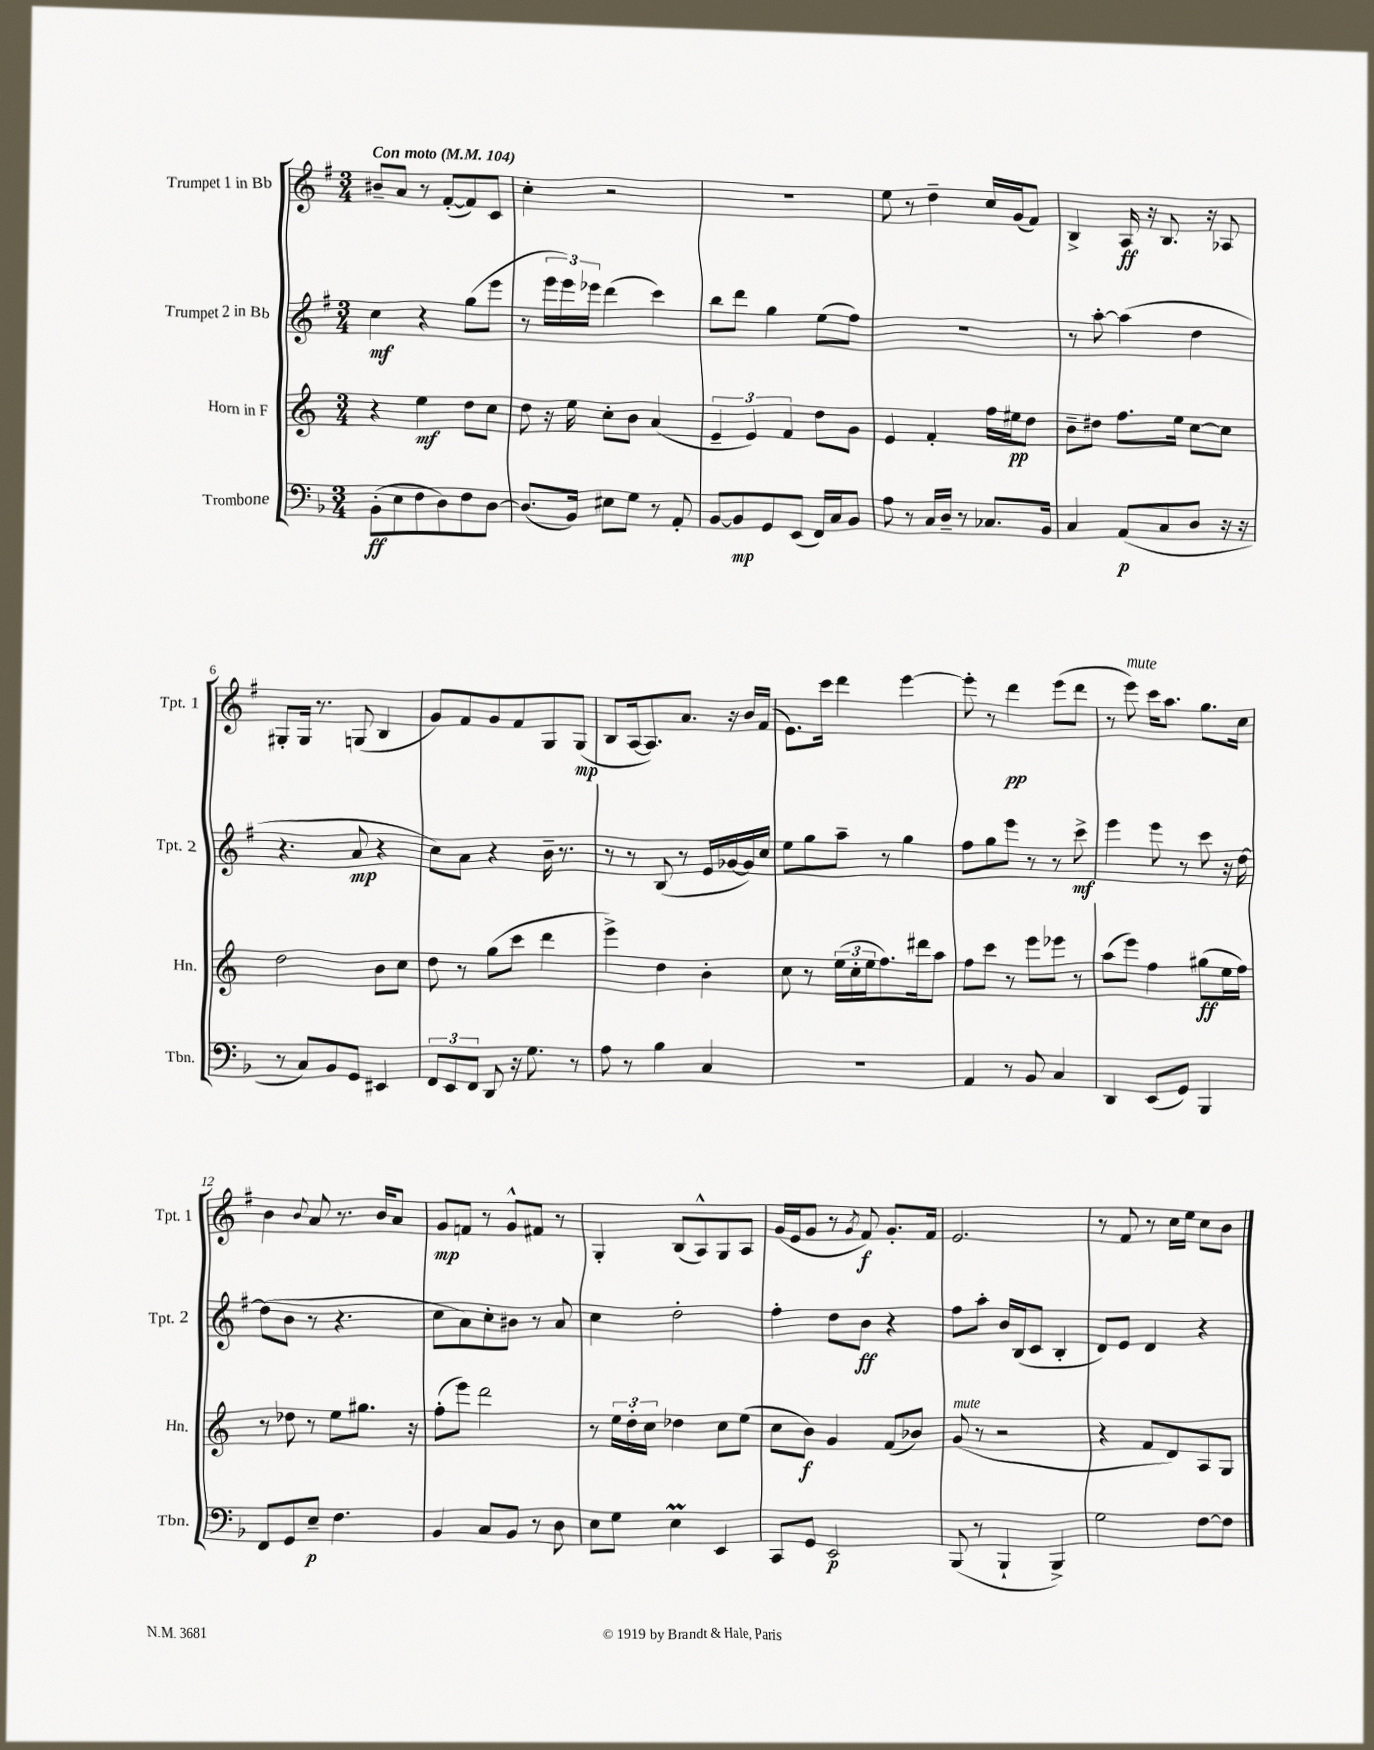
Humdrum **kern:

**kern	**dynam	**kern	**dynam	**kern	**dynam	**kern	**dynam
*part4	*part4	*part3	*part3	*part2	*part2	*part1	*part1
*staff4	*staff4	*staff3	*staff3	*staff2	*staff2	*staff1	*staff1
*I"Trombone	*	*I"Horn in F	*	*I"Trumpet 2 in Bb	*	*I"Trumpet 1 in Bb	*
*I'Tbn.	*	*I'Hn.	*	*I'Tpt. 2	*	*I'Tpt. 1	*
*clefF4	*	*clefG2	*	*clefG2	*	*clefG2	*
*k[b-]	*	*k[]	*	*k[f#]	*	*k[f#]	*
*M3/4	*	*M3/4	*	*M3/4	*	*M3/4	*
*MM104	*	*MM104	*	*MM104	*	*MM104	*
=1	=1	=1	=1	=1	=1	=1	=1
!	!	!	!	!	!	!LO:TX:a:B:t=Con moto	!
(8BB-'\L	ff	4r	.	4cc\	mf	8b#X~/L	.
8E\	.	.	.	.	.	8a/J	.
8F\	.	4ee\	mf	4r	.	8r	.
8D\)	.	.	.	.	.	([8f#'/L	.
8F\	.	8dd\L	.	(8gg\L	.	8f#/])	.
[8D\J	.	8cc\J	.	8eee\J	.	8c/J	.
=2	=2	=2	=2	=2	=2	=2	=2
(8.D/L]	.	8dd\	.	8r	.	4cc'\	.
.	.	16r	.	24eee\LL	.	.	.
.	.	.	.	24eee\)	.	.	.
16BB-/Jk)	.	16ee\	.	.	.	.	.
.	.	.	.	24eee-X\JJ	.	.	.
8E#X\L	.	8cc'\L	.	(4ddd\	.	2r	.
8G\J	.	8b\J	.	.	.	.	.
8r	.	(4a/	.	4ccc\)	.	.	.
8AA'/	.	.	.	.	.	.	.
=3	=3	=3	=3	=3	=3	=3	=3
[8BB-/L	.	6e~/	.	8bb\L	.	2.r	.
8BB-/]	mp	.	.	8ddd\J	.	.	.
.	.	6e/)	.	.	.	.	.
8GG/	.	.	.	4gg\	.	.	.
.	.	6f/	.	.	.	.	.
(8EE/J	.	.	.	.	.	.	.
16FF/LL)	.	8dd\L	.	(8ee\L	.	.	.
16C/J	.	.	.	.	.	.	.
8BB-/J	.	8g\J	.	8ff#\J)	.	.	.
=4	=4	=4	=4	=4	=4	=4	=4
8A\	.	4e/	.	2.r	.	8ee\	.
8r	.	.	.	.	.	8r	.
16C/LL	.	4f'/	.	.	.	4dd~\	.
16D~/JJ	.	.	.	.	.	.	.
8r	.	.	.	.	.	.	.
8.C-X/L	.	16ff\LL	.	.	.	16cc/LL	.
.	.	16ee#X\J	pp	.	.	(16g/J	.
.	.	8dd\J	.	.	.	8f#/J)	.
16BB-/Jk	.	.	.	.	.	.	.
=5	=5	=5	=5	=5	=5	=5	=5
4C/	.	8b~\L	.	8r	.	4B^/	.
.	.	8dd#X\J	.	[8aa'\	.	.	.
(8AA/L	p	8.ff\L	.	(4aa\]	.	16A/	ff
.	.	.	.	.	.	16r	.
8C/	.	.	.	.	.	8.B/	.
.	.	16ee\Jk	.	.	.	.	.
8D/J	.	[8cc\L	.	4dd\	.	.	.
.	.	.	.	.	.	16r	.
16r	.	8cc\J]	.	.	.	8A-X/	.
16r	.	.	.	.	.	.	.
!!LO:LB:g=z
=6	=6	=6	=6	=6	=6	=6	=6
8r	.	2dd\	.	4.r	.	8G#X'/L	.
8C/L)	.	.	.	.	.	16G#/Jk	.
.	.	.	.	.	.	8.r	.
8BB-/	.	.	.	.	.	.	.
8GG/J	.	.	.	8a/	mp	(8Gn/	.
4EE#X/	.	8b\L	.	4r	.	4B/	.
.	.	8cc\J	.	.	.	.	.
=7	=7	=7	=7	=7	=7	=7	=7
12FF/L	.	8dd\	.	8cc\L)	.	8g/L)	.
12EE/	.	.	.	.	.	.	.
.	.	8r	.	8a\J	.	8f#/	.
12FF/J	.	.	.	.	.	.	.
8DD/	.	(8gg\L	.	4r	.	8g/	.
16r	.	8ccc\J	.	.	.	8f#/	.
8.G\	.	.	.	.	.	.	.
.	.	4ddd\	.	16b~\	.	8G/	.
.	.	.	.	8.r	.	.	.
8r	.	.	.	.	.	(8G/J	mp
=8	=8	=8	=8	=8	=8	=8	=8
8A\	.	4eee^\)	.	8r	.	8B/L	.
8r	.	.	.	8r	.	[16A/k	.
.	.	.	.	.	.	8.A/])	.
4B-\	.	4dd\	.	(8B/	.	.	.
.	.	.	.	8r	.	8.a/J	.
4C/	.	4b'\	.	16e/LL	.	.	.
.	.	.	.	[16g-X/	.	16r	.
.	.	.	.	16g-/])	.	16b/LL	.
.	.	.	.	16cc/JJ	.	(16f#/JJ	.
=9	=9	=9	=9	=9	=9	=9	=9
2.r	.	8cc\	.	8ee\L	.	8.e\L)	.
.	.	8r	.	8gg\	.	.	.
.	.	.	.	.	.	16ccc\Jk	.
.	.	(24ee\LL	.	8aa~\J	.	4ddd\	.
.	.	24cc'\	.	.	.	.	.
.	.	24ee\J	.	.	.	.	.
.	.	8.ff\)	.	8r	.	.	.
.	.	.	.	4gg\	.	[4eee\	.
.	.	16ddd#X\k	.	.	.	.	.
.	.	8aa\J	.	.	.	.	.
=10	=10	=10	=10	=10	=10	=10	=10
4AA/	.	8ff\L	.	8ff#\L	.	8eee'\]	.
.	.	8ccc\J	.	8gg\	.	8r	.
8r	.	8r	.	8eee\J	.	4ddd\	pp
8BB-/	.	8eee\L	.	8r	.	.	.
4C/	.	8eee-X\J	.	8r	.	(8eee\L	.
.	.	8r	.	8ccc^\	mf	8ddd\J	.
=11	=11	=11	=11	=11	=11	=11	=11
4DD/	.	(8aa\L	.	4eee\	.	8r	.
!	!	!	!	!	!	!LO:TX:a:i:t=mute	!
.	.	8eee\J)	.	.	.	8eee\)	.
(8EE/L	.	4ff\	.	8eee\	.	16ccc\KL	.
.	.	.	.	.	.	8.aa\J	.
8GG/J)	.	.	.	8r	.	.	.
4BBB-/	.	(8gg#X\L	ff	8ccc\	.	8.gg\L	.
.	.	16ee\L	.	16r	.	.	.
.	.	16ff\JJ)	.	[16dd\	.	16cc\Jk	.
!!LO:LB:g=z
=12	=12	=12	=12	=12	=12	=12	=12
8FF/L	.	8r	.	(8dd\L]	.	4b\	.
8GG/	.	8dd-X\	.	8b\J	.	.	.
.	.	.	.	.	.	8qqb/	.
8E~/J	p	8r	.	8r	.	8a/	.
4.F\	.	8ee\L	.	4.r	.	8.r	.
.	.	8.gg#X\J	.	.	.	.	.
.	.	.	.	.	.	16b/KL	.
.	.	.	.	.	.	8a/J	.
.	.	16r	.	.	.	.	.
=13	=13	=13	=13	=13	=13	=13	=13
4BB-/	.	(8ff'\L	.	8cc\L	.	8g/L	mp
.	.	8eee\J)	.	8a\)	.	8fn/J	.
8C/L	.	2ddd\	.	8cc'\	.	8r	.
8BB-/J	.	.	.	8b#X\J	.	8g^^/L	.
8r	.	.	.	8r	.	8f#X/J	.
8D\	.	.	.	8a/	.	8r	.
=14	=14	=14	=14	=14	=14	=14	=14
8E\L	.	8r	.	4cc\	.	4G'/	.
8G\J	.	24ee\LL	.	.	.	.	.
.	.	24dd'\	.	.	.	.	.
.	.	24cc\JJ	.	.	.	.	.
4Em\	.	4dd-X\	.	2dd'\	.	(8B/L	.
.	.	.	.	.	.	8A^^/)	.
4EE/	.	8cc\L	.	.	.	8G/	.
.	.	(8ee\J	.	.	.	8A/J	.
=15	=15	=15	=15	=15	=15	=15	=15
8CC/L	.	8cc\L	.	4ff#'\	.	(16g/LL	.
.	.	.	.	.	.	16e/J	.
8GG/J	.	8b\J)	f	.	.	8g/J	.
2EE/	p	4g/	.	8dd\L	.	8r	.
.	.	.	.	.	.	8qg/	.
.	.	.	.	8b\J	ff	8f#/)	f
.	.	(8f/L	.	4r	.	8.g'/L	.
.	.	8b-X/J)	.	.	.	.	.
.	.	.	.	.	.	16f#/Jk	.
=16	=16	=16	=16	=16	=16	=16	=16
!	!	!LO:TX:a:i:t=mute	!	!	!	!	!
(8BBB-/	.	(8g/	.	8ff#\L	.	2.e/	.
8r	.	8r	.	8aa'\J	.	.	.
4BBB-`/	.	2r	.	16b/LL	.	.	.
.	.	.	.	(16B/J	.	.	.
.	.	.	.	8c/J	.	.	.
4BBB-^/)	.	.	.	4B'/	.	.	.
=17	=17	=17	=17	=17	=17	=17	=17
2G\	.	4r	.	8d/L)	.	8r	.
.	.	.	.	8e/J	.	8f#/	.
.	.	8f/L	.	4d/	.	8r	.
.	.	8d/)	.	.	.	16cc\LL	.
.	.	.	.	.	.	16ee\JJ	.
[8F\L	.	8A/	.	4r	.	8cc\L	.
8F\J]	.	8G/J	.	.	.	8b\J	.
==	==	==	==	==	==	==	==
*-	*-	*-	*-	*-	*-	*-	*-
